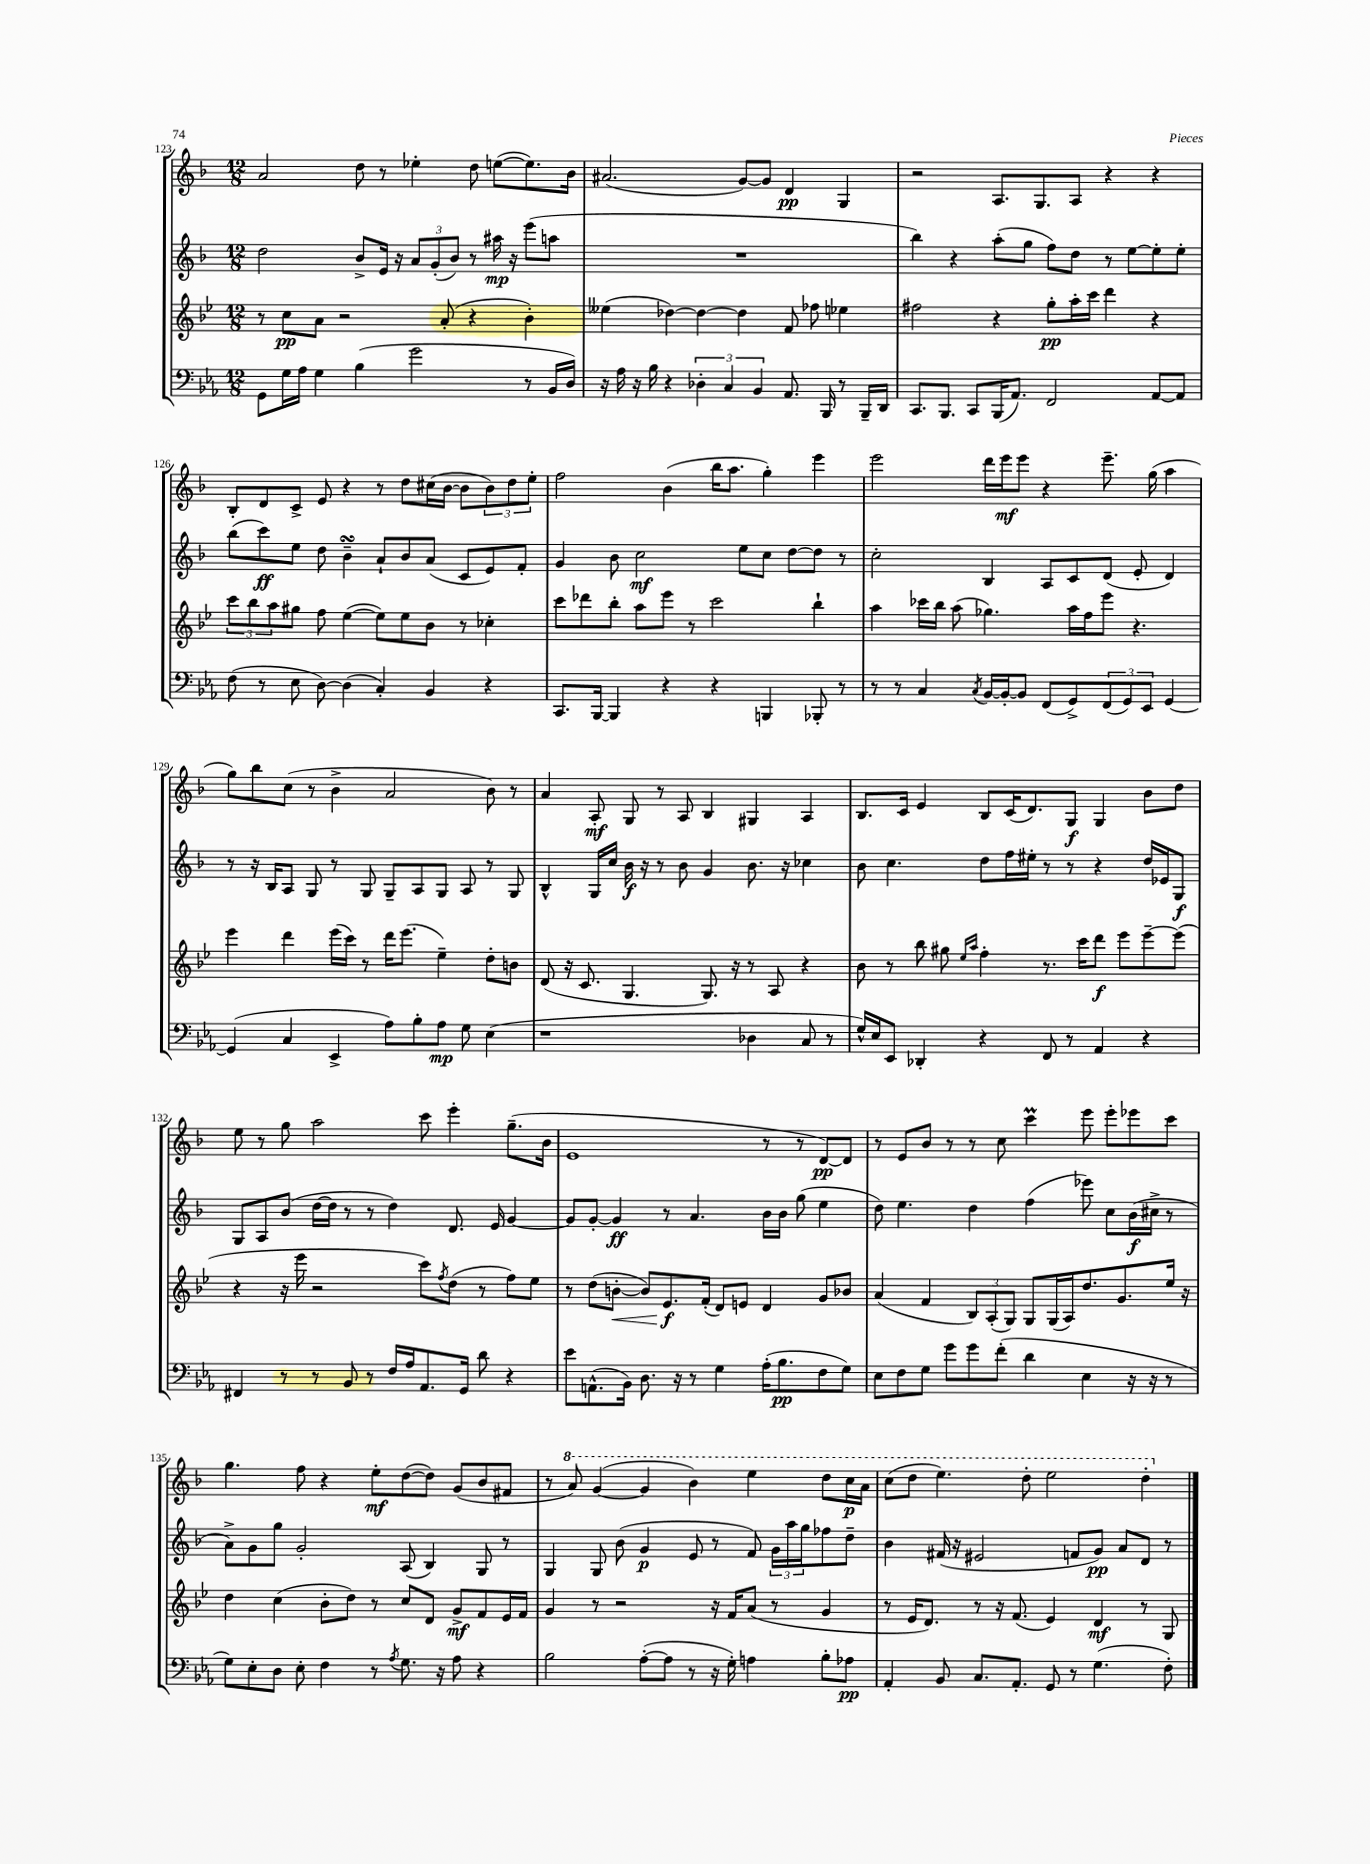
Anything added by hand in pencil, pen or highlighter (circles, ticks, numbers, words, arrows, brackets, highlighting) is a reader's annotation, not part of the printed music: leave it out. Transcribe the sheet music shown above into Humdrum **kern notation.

**kern	**dynam	**kern	**dynam	**kern	**dynam	**kern	**dynam
*part4	*part4	*part3	*part3	*part2	*part2	*part1	*part1
*staff4	*staff4	*staff3	*staff3	*staff2	*staff2	*staff1	*staff1
*clefF4	*	*clefG2	*	*clefG2	*	*clefG2	*
*k[b-e-a-]	*	*k[b-e-]	*	*k[b-]	*	*k[b-]	*
*M12/8	*	*M12/8	*	*M12/8	*	*M12/8	*
=123	=123	=123	=123	=123	=123	=123	=123
8GG\L	.	8r	.	2dd\	.	2a/	.
16G\L	.	8cc\L	pp	.	.	.	.
16A-\JJ	.	.	.	.	.	.	.
4G\	.	8a\J	.	.	.	.	.
.	.	2r	.	.	.	.	.
(4B-\	.	.	.	8b-^/L	.	8dd\	.
.	.	.	.	16e/Jk	.	8r	.
.	.	.	.	16r	.	.	.
2g\	.	.	.	12a/L	.	4ee-X'\	.
.	.	.	.	(12g'/	.	.	.
.	.	(8a'/	.	.	.	.	.
.	.	.	.	12b-/J)	.	.	.
.	.	4r	.	8r	.	8dd\	.
.	.	.	.	16aa#X\	mp	([8een\L	.
.	.	.	.	16r	.	.	.
8r	.	4b-'\)	.	(8eee\L	.	8.ee\])	.
16BB-/LL	.	.	.	8aan\J	.	.	.
16D/JJ)	.	.	.	.	.	16b-\Jk	.
=124	=124	=124	=124	=124	=124	=124	=124
16r	.	(4ee--X\	.	1.r	.	(2.a#X/	.
16A-\	.	.	.	.	.	.	.
16r	.	.	.	.	.	.	.
16B-\	.	.	.	.	.	.	.
4r	.	[4dd-X\)	.	.	.	.	.
6D-X'\	.	4dd-\_	.	.	.	.	.
6C/	.	.	.	.	.	.	.
.	.	4dd-\]	.	.	.	[8g/L)	.
6BB-/	.	.	.	.	.	.	.
.	.	.	.	.	.	8g/J]	.
8.AA-/	.	8f/	.	.	.	4d/	pp
.	.	8ff-X\	.	.	.	.	.
16BBB-/	.	.	.	.	.	.	.
8r	.	4ee-X\	.	.	.	4G/	.
16BBB-~/LL	.	.	.	.	.	.	.
16DD/JJ	.	.	.	.	.	.	.
=125	=125	=125	=125	=125	=125	=125	=125
8.CC/L	.	2ff#X\	.	4bb-\)	.	2r	.
8.BBB-/J	.	.	.	.	.	.	.
.	.	.	.	4r	.	.	.
8CC/L	.	.	.	.	.	.	.
(16BBB-/K	.	4r	.	(8aa'\L	.	8.A/L	.
8.AA-/J)	.	.	.	.	.	.	.
.	.	.	.	8gg\J	.	.	.
.	.	.	.	.	.	8.G/	.
2FF/	.	8gg'\L	pp	8ff\L)	.	.	.
.	.	16aa'\L	.	8dd\J	.	8A/J	.
.	.	16ccc\JJ	.	.	.	.	.
.	.	4ddd\	.	8r	.	4r	.
.	.	.	.	[8ee\L	.	.	.
[8AA-/L	.	4r	.	8ee'\]	.	4r	.
8AA-/J]	.	.	.	8ee'\J	.	.	.
!!LO:LB:g=z
=126	=126	=126	=126	=126	=126	=126	=126
(8F\	.	12ccc\L	.	(8bb-\L	.	8B-'/L	.
.	.	12bb-\	.	.	.	.	.
8r	.	.	.	8ccc\)	ff	8d/	.
.	.	12aa\	.	.	.	.	.
8E-\	.	8gg#X\J	.	8ee\J	.	8c^/J	.
[8D\)	.	8ff\	.	8dd\	.	8e/	.
(4D\]	.	([4ee-\	.	4b-sSSs~\	.	4r	.
4C'/)	.	8ee-\L])	.	8a`/L	.	8r	.
.	.	8ee-\	.	8b-/	.	8dd\L	.
4BB-/	.	8b-\J	.	(8a/J	.	(16cc#X\L	.
.	.	.	.	.	.	[16b-\JJ	.
.	.	8r	.	8c/L	.	8b-\L]	.
4r	.	4cc-X'\	.	8e/)	.	12b-\)	.
.	.	.	.	.	.	12dd\	.
.	.	.	.	8f'/J	.	.	.
.	.	.	.	.	.	12ee'\J	.
=127	=127	=127	=127	=127	=127	=127	=127
8.CC/L	.	8ccc\L	.	4g/	.	2ff\	.
.	.	8ddd-X\	.	.	.	.	.
[16BBB-/Jk	.	.	.	.	.	.	.
4BBB-/]	.	8bb-'\J	.	8b-\	.	.	.
.	.	8aa\L	.	2cc\	mf	.	.
4r	.	8eee-\J	.	.	.	(4b-\	.
.	.	8r	.	.	.	.	.
4r	.	2ccc\	.	.	.	16bb-\KL	.
.	.	.	.	.	.	8.aa\J	.
.	.	.	.	8ee\L	.	.	.
4BBBn/	.	.	.	8cc\J	.	4gg'\)	.
.	.	.	.	[8dd\L	.	.	.
8BBB-X'/	.	4bb-`\	.	8dd\J]	.	4eee\	.
8r	.	.	.	8r	.	.	.
=128	=128	=128	=128	=128	=128	=128	=128
8r	.	4aa\	.	2cc'\	.	2eee\	.
8r	.	.	.	.	.	.	.
4C/	.	16ccc-X\LL	.	.	.	.	.
.	.	16bb-\JJ	.	.	.	.	.
.	.	(8aa\	.	.	.	.	.
8qC/	.	.	.	.	.	.	.
[16BB-/LL	.	4.gg-X\)	.	4B-/	.	16ddd\LL	.
16BB-'/J_	.	.	.	.	.	16eee\J	mf
8BB-/J]	.	.	.	.	.	8eee\J	.
(8FF/L	.	.	.	8A/L	.	4r	.
8GG^/)	.	16aa\LL	.	8c/	.	.	.
.	.	16ff\J	.	.	.	.	.
(12FF/	.	8eee-\J	.	(8d/J	.	8.eee~\	.
12GG/)	.	.	.	.	.	.	.
.	.	4.r	.	8e'/	.	.	.
12EE-/J	.	.	.	.	.	.	.
.	.	.	.	.	.	(16gg\	.
[4GG/	.	.	.	4d/)	.	4aa\	.
!!LO:LB:g=z
=129	=129	=129	=129	=129	=129	=129	=129
(4GG/]	.	4eee-\	.	8r	.	8gg\L)	.
.	.	.	.	16r	.	8bb-\	.
.	.	.	.	16B-/KL	.	.	.
4C/	.	4ddd\	.	8A/J	.	(8cc\J	.
.	.	.	.	8G/	.	8r	.
4EE-^/	.	(16eee-\LL	.	8r	.	4b-^\	.
.	.	16ccc\JJ)	.	.	.	.	.
.	.	8r	.	8G/	.	.	.
8A-\L)	.	16ddd\KL	.	8G~/L	.	2a/	.
.	.	(8.eee-\J	.	.	.	.	.
8B-'\	.	.	.	8A/	.	.	.
8A-\J	mp	4ee-~\)	.	8G/J	.	.	.
8G\	.	.	.	8A/	.	.	.
(4E-\	.	8dd'\L	.	8r	.	8b-\)	.
.	.	8bn\J	.	8G/	.	8r	.
=130	=130	=130	=130	=130	=130	=130	=130
1r	.	(8d/	.	4B-^^/	.	4a/	.
.	.	16r	.	.	.	.	.
.	.	8.c/	.	.	.	.	.
.	.	.	.	16G/LL	.	8A'/	mf
.	.	.	.	16cc/JJ	.	.	.
.	.	4.G/	.	16b-\	f	8G/	.
.	.	.	.	16r	.	.	.
.	.	.	.	8r	.	8r	.
.	.	.	.	8b-\	.	8A/	.
.	.	8.G/)	.	4g/	.	4B-/	.
.	.	16r	.	.	.	.	.
4D-X\	.	8r	.	8.b-\	.	4G#X/	.
.	.	8A/	.	.	.	.	.
.	.	.	.	16r	.	.	.
8C/	.	4r	.	4cc-X\	.	4A/	.
8r	.	.	.	.	.	.	.
=131	=131	=131	=131	=131	=131	=131	=131
16G^^/LL)	.	8b-\	.	8b-\	.	8.B-/L	.
16E-/J	.	.	.	.	.	.	.
8EE-/J	.	8r	.	4.cc\	.	.	.
.	.	.	.	.	.	16c/Jk	.
4DD-X'/	.	8bb-\	.	.	.	4e/	.
.	.	8gg#X\	.	.	.	.	.
.	.	16qqee-/LL	.	.	.	.	.
.	.	16qqaa/JJ	.	.	.	.	.
4r	.	4ff'\	.	8dd\L	.	8B-/L	.
.	.	.	.	16ff\L	.	(16c/K	.
.	.	.	.	16ee#X'\JJ	.	8.d/)	.
8FF/	.	8.r	.	8r	.	.	.
8r	.	.	.	8r	.	8G/J	f
.	.	16ccc\KL	.	.	.	.	.
4AA-/	.	8ddd\J	f	4r	.	4G/	.
.	.	8eee-\L	.	.	.	.	.
4r	.	[8eee-~\	.	16dd/LL	.	8b-\L	.
.	.	.	.	16e-X/J	.	.	.
.	.	(8eee-\J]	.	8G/J	f	8dd\J	.
!!LO:LB:g=z
=132	=132	=132	=132	=132	=132	=132	=132
4FF#X/	.	4r	.	8G/L	.	8ee\	.
.	.	.	.	8A/	.	8r	.
8r	.	16r	.	(8b-/J	.	8gg\	.
.	.	16eee-\	.	.	.	.	.
8r	.	2r	.	[16dd\LL	.	2aa\	.
.	.	.	.	16dd\JJ]	.	.	.
8BB-/	.	.	.	8r	.	.	.
8r	.	.	.	8r	.	.	.
16F/LL	.	.	.	4dd\)	.	.	.
16A-/J	.	.	.	.	.	.	.
8.AA-/	.	8ccc\L)	.	.	.	8ccc\	.
.	.	8qff/	.	.	.	.	.
.	.	(8dd\J	.	8.d/	.	4eee'\	.
16GG/Jk	.	.	.	.	.	.	.
8d\	.	8r	.	.	.	.	.
.	.	.	.	16e/	.	.	.
4r	.	8ff\L)	.	[4g/	.	(8.gg~\L	.
.	.	8ee-\J	.	.	.	.	.
.	.	.	.	.	.	16b-\Jk	.
=133	=133	=133	=133	=133	=133	=133	=133
8e-\L	.	8r	.	8g/L]	.	1e	.
(8.AAn^^\	.	(8dd\L	.	[8g'/J	.	.	.
!	!	!	!LO:HP:b	!	!	!	!
.	.	[8bn'\J	<	4g/]	ff	.	.
16BB-\Jk)	.	.	.	.	.	.	.
8.D\	.	8b/L])	.	.	.	.	.
.	.	8.e-/	f	8r	.	.	.
16r	.	.	.	.	.	.	.
8r	.	.	.	4.a/	.	.	.
.	.	(16f'/Jk	[	.	.	.	.
4G\	.	8d/L)	.	.	.	.	.
.	.	8en/J	.	.	.	.	.
(16A-'\KL	.	4d/	.	16b-\LL	.	8r	.
8.B-\	pp	.	.	16b-\JJ	.	.	.
.	.	.	.	(8gg\	.	8r	.
8F\	.	8g/L	.	4ee\	.	[8d/L)	pp
8G\J)	.	8b-X/J	.	.	.	8d/J]	.
=134	=134	=134	=134	=134	=134	=134	=134
8E-\L	.	(4a/	.	8dd\)	.	8r	.
8F\	.	.	.	4.ee\	.	8e/L	.
8G\J	.	4f/	.	.	.	8b-/J	.
8g\L	.	.	.	.	.	8r	.
8g\	.	12B-/L)	.	4dd\	.	8r	.
.	.	(12A'/	.	.	.	.	.
(8f'\J	.	.	.	.	.	8cc\	.
.	.	12G/J)	.	.	.	.	.
4d\	.	8G/L	.	(4ff\	.	4cccM\	.
.	.	(16G/L	.	.	.	.	.
.	.	16A/J)	.	.	.	.	.
4E-\	.	8.dd/	.	8eee-X\)	.	8eee\	.
.	.	.	.	8cc\L	.	8eee'\L	.
.	.	8.g/	.	.	.	.	.
16r	.	.	.	(16b-\L	f	8eee-X\	.
16r	.	.	.	16cc#X^\JJ	.	.	.
8r	.	16ee-/Jk	.	8r	.	8ccc\J	.
.	.	16r	.	.	.	.	.
!!LO:LB:g=z
=135	=135	=135	=135	=135	=135	=135	=135
8G\L)	.	4dd\	.	8a^\L)	.	4.gg\	.
8E-'\	.	.	.	8g\	.	.	.
8D\J	.	(4cc\	.	8gg\J	.	.	.
8E-'\	.	.	.	2g'/	.	8ff\	.
4F\	.	8b-'\L	.	.	.	4r	.
.	.	8dd\J)	.	.	.	.	.
8r	.	8r	.	.	.	8ee'\L	mf
8qA-/	.	.	.	.	.	.	.
8.G\	.	8cc/L	.	(8A/	.	([8dd\	.
.	.	8d/J	.	4B-/)	.	8dd\J])	.
16r	.	.	.	.	.	.	.
8A-\	.	8g^/L	mf	.	.	(8g/L	.
4r	.	8f/	.	8G/	.	8b-/	.
.	.	16e-/L	.	8r	.	8f#X/J	.
.	.	16f/JJ	.	.	.	.	.
=136	=136	=136	=136	=136	=136	=136	=136
2B-\	.	4g/	.	4G/	.	8r	.
*	*	*	*	*	*	*8va	*
.	.	.	.	.	.	8aa/)	.
.	.	8r	.	8G/	.	([4gg/	.
.	.	2r	.	(8b-\	.	.	.
([8A-'\L	.	.	.	4g/	p	4gg/]	.
8A-\J]	.	.	.	.	.	.	.
8r	.	.	.	8e/	.	4bb-\)	.
16r	.	16r	.	8r	.	.	.
16G'\)	.	16f/KL	.	.	.	.	.
4An\	.	(8a/J	.	8f/)	.	4eee\	.
.	.	8r	.	24g\LL	.	.	.
.	.	.	.	24aa\	.	.	.
.	.	.	.	24gg\J	.	.	.
8B-'\L	.	4g/	.	8ff-X\	.	8ddd\L	.
8A-X\J	pp	.	.	8dd~\J	.	16ccc\L	p
.	.	.	.	.	.	16aa\JJ	.
=137	=137	=137	=137	=137	=137	=137	=137
4AA-'/	.	8r	.	4b-\	.	(8ccc\L	.
.	.	16e-/KL	.	.	.	8ddd\J	.
.	.	8.d/J)	.	.	.	.	.
8BB-/	.	.	.	(16f#X/	.	4.eee\)	.
.	.	.	.	16r	.	.	.
8.C/L	.	8r	.	2e#X/	.	.	.
.	.	16r	.	.	.	.	.
8.AA-'/J	.	(8.f/	.	.	.	.	.
.	.	.	.	.	.	8ddd'\	.
8GG/	.	4e-/)	.	.	.	2eee\	.
8r	.	.	.	8fn/L	.	.	.
(4.G\	.	4d/	mf	8g/J)	pp	.	.
.	.	.	.	8a/L	.	.	.
.	.	8r	.	8d/J	.	4ddd'\	.
8F'\)	.	8G/	.	8r	.	.	.
*	*	*	*	*	*	*X8va	*
==	==	==	==	==	==	==	==
*-	*-	*-	*-	*-	*-	*-	*-
